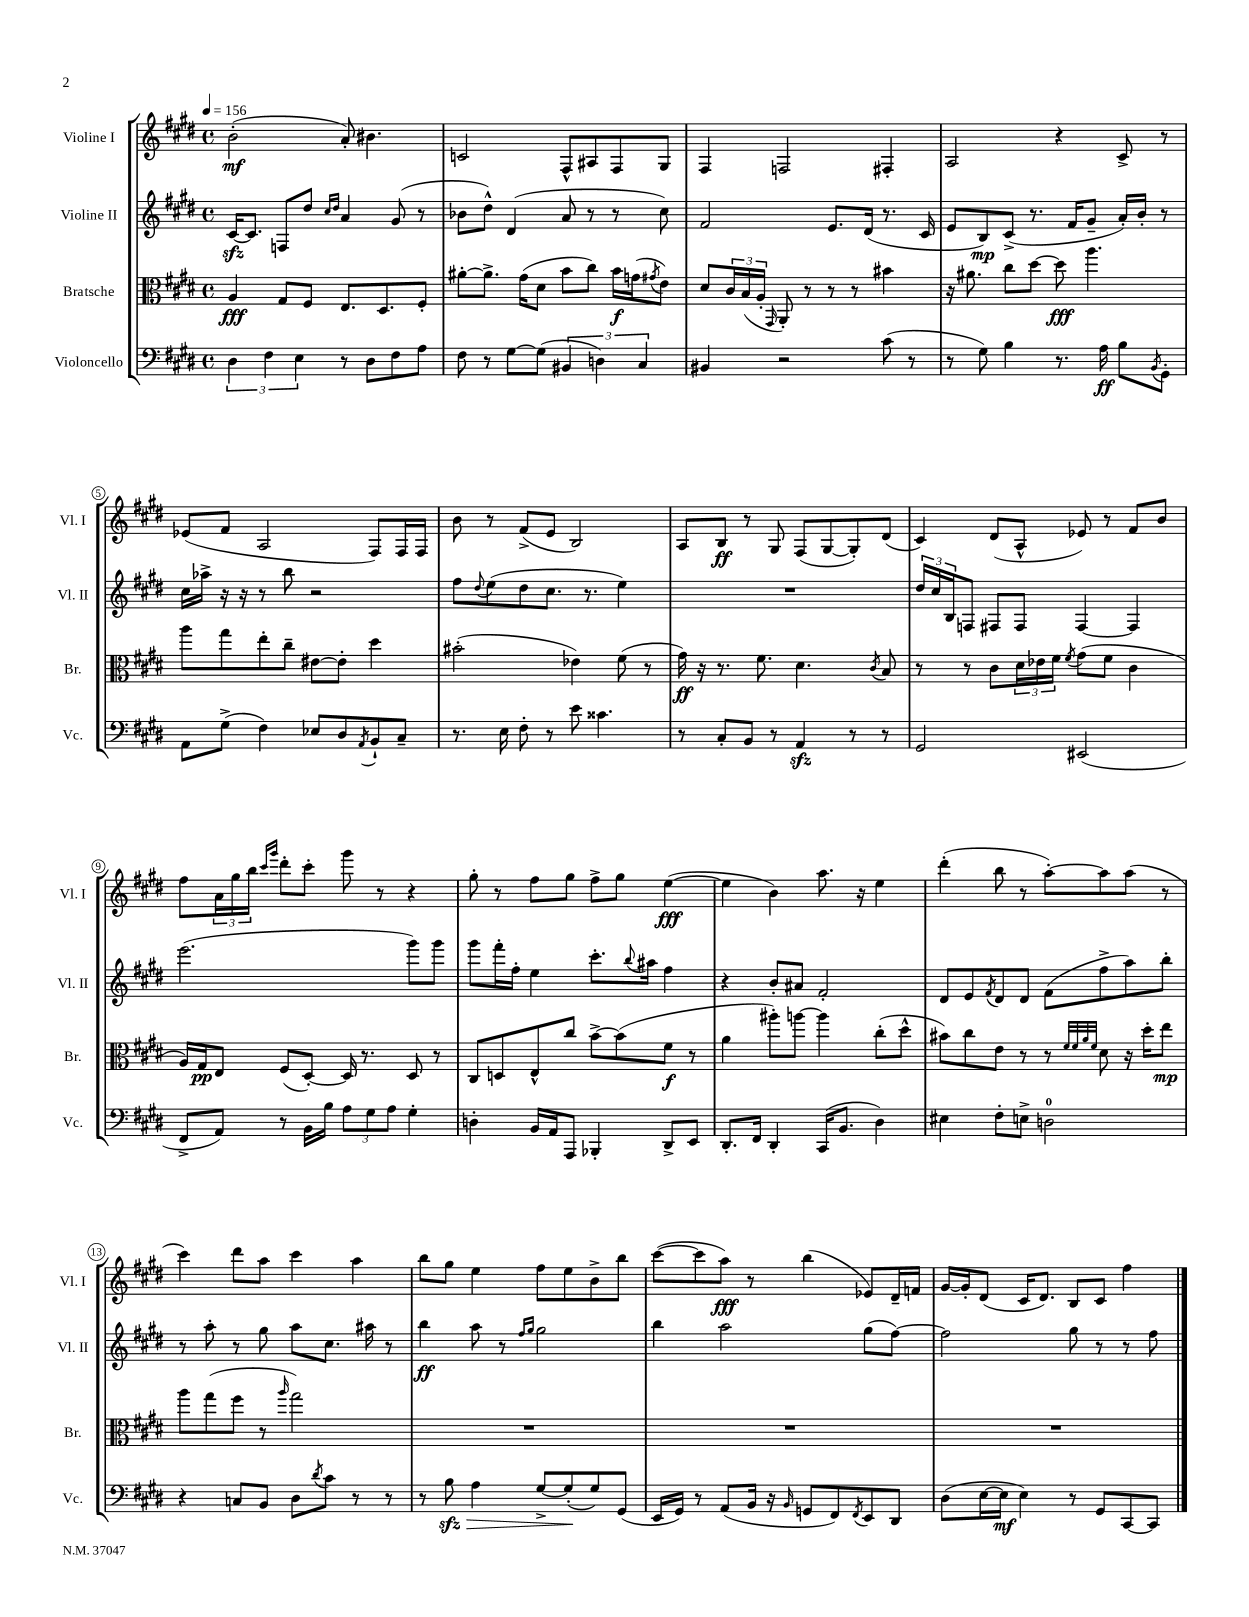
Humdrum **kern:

**kern	**dynam	**kern	**dynam	**kern	**dynam	**kern	**dynam
*part4	*part4	*part3	*part3	*part2	*part2	*part1	*part1
*staff4	*staff4	*staff3	*staff3	*staff2	*staff2	*staff1	*staff1
*I"Violoncello	*	*I"Bratsche	*	*I"Violine II	*	*I"Violine I	*
*I'Vc.	*	*I'Br.	*	*I'Vl. II	*	*I'Vl. I	*
*clefF4	*	*clefC3	*	*clefG2	*	*clefG2	*
*k[f#c#g#d#]	*	*k[f#c#g#d#]	*	*k[f#c#g#d#]	*	*k[f#c#g#d#]	*
*M4/4	*	*M4/4	*	*M4/4	*	*M4/4	*
*met(c)	*	*met(c)	*	*met(c)	*	*met(c)	*
*MM156	*	*MM156	*	*MM156	*	*MM156	*
=1	=1	=1	=1	=1	=1	=1	=1
6D#\	.	4A/	fff	[16c#zz/KL	.	(2b'\	mf
.	.	.	.	8.c#/J]	.	.	.
6F#\	.	.	.	.	.	.	.
.	.	8G#/L	.	8Fn/L	.	.	.
6E\	.	.	.	.	.	.	.
.	.	8F#/J	.	8dd#/J	.	.	.
.	.	.	.	16qqcc#/LL	.	.	.
.	.	.	.	16qqdd#/JJ	.	.	.
8r	.	8.E/L	.	4a/	.	8a'/)	.
8D#\L	.	.	.	.	.	4.b#X\	.
.	.	8.D#/	.	.	.	.	.
8F#\	.	.	.	(8g#/	.	.	.
8A\J	.	8F#'/J	.	8r	.	.	.
=2	=2	=2	=2	=2	=2	=2	=2
8F#\	.	[8a#X'\L	.	8b-X\L	.	2cn/	.
8r	.	8.a#^\J]	.	8dd#^^\J)	.	.	.
[8G#\L	.	.	.	(4d#/	.	.	.
.	.	(16g#\KL	.	.	.	.	.
(8G#\J]	.	8d#\J	.	.	.	.	.
6BB#X/	.	8b\L	.	8a/	.	8F#^^/L	.
.	.	8cc#\J)	.	8r	.	8A#X/	.
6Dn\)	.	.	.	.	.	.	.
.	.	16b\LL	f	8r	.	8F#/	.
.	.	(16gn\J	.	.	.	.	.
6C#/	.	.	.	.	.	.	.
.	.	8qg#X/	.	.	.	.	.
.	.	8e\J)	.	8cc#\)	.	8G#/J	.
=3	=3	=3	=3	=3	=3	=3	=3
4BB#X/	.	8d#/L	.	2f#/	.	4F#/	.
.	.	24c#/L	.	.	.	.	.
.	.	(24B/	.	.	.	.	.
.	.	24A'/JJ	.	.	.	.	.
.	.	16qqGG#/	.	.	.	.	.
2r	.	8AA'/)	.	.	.	2Fn/	.
.	.	8r	.	.	.	.	.
.	.	8r	.	8.e/L	.	.	.
.	.	8r	.	.	.	.	.
.	.	.	.	(16d#/Jk	.	.	.
(8c#\	.	4b#X\	.	8.r	.	4F#X'/	.
8r	.	.	.	.	.	.	.
.	.	.	.	16c#/	.	.	.
=4	=4	=4	=4	=4	=4	=4	=4
8r	.	16r	.	8e/L	.	2A/	.
.	.	8.a#X\	.	.	.	.	.
8G#\)	.	.	.	8B/)	mp	.	.
4B\	.	8cc#\L	.	(8c#^/J	.	.	.
.	.	[8dd#\J	.	8.r	.	.	.
8.r	.	8dd#\]	fff	.	.	4r	.
.	.	.	.	16f#/KL	.	.	.
.	.	4.aa\	.	8g#~/J	.	.	.
16A\	ff	.	.	.	.	.	.
8B\L	.	.	.	16a'/LL)	.	8c#^/	.
.	.	.	.	16b'/JJ	.	.	.
8qBB/	.	.	.	.	.	.	.
8GG#'\J	.	.	.	8r	.	8r	.
!!LO:LB:g=z
=5	=5	=5	=5	=5	=5	=5	=5
8AA\L	.	8aa\L	.	16cc#\LL	.	(8e-X/L	.
.	.	.	.	16aa-X^\JJ	.	.	.
(8G#^\J	.	8gg#\	.	16r	.	8f#/J	.
.	.	.	.	16r	.	.	.
4F#\)	.	8ee'\	.	8r	.	2A/	.
.	.	8cc#~\J	.	8bb\	.	.	.
8E-X/L	.	[8e#X\L	.	2r	.	.	.
8D#/	.	8e#'\J]	.	.	.	.	.
8qAA/	.	.	.	.	.	.	.
8BB`/	.	4dd#\	.	.	.	8F#/L)	.
8C#~/J	.	.	.	.	.	16F#/L	.
.	.	.	.	.	.	16F#/JJ	.
=6	=6	=6	=6	=6	=6	=6	=6
8.r	.	(2b#X'\	.	8ff#\L	.	8b\	.
.	.	.	.	8qqdd#/	.	.	.
.	.	.	.	(8ee\	.	8r	.
16E\	.	.	.	.	.	.	.
8F#'\	.	.	.	8dd#\	.	(8f#^/L	.
8r	.	.	.	8.cc#\J	.	8e/J	.
8e\	.	4e-X\)	.	.	.	2B/)	.
.	.	.	.	8.r	.	.	.
4.c##X\	.	.	.	.	.	.	.
.	.	(8f#\	.	4ee\)	.	.	.
.	.	8r	.	.	.	.	.
=7	=7	=7	=7	=7	=7	=7	=7
8r	.	16g#\)	ff	1r	.	8A/L	.
.	.	16r	.	.	.	.	.
8C#'/L	.	8.r	.	.	.	8B/J	ff
8BB/J	.	.	.	.	.	8r	.
.	.	8.f#\	.	.	.	.	.
8r	.	.	.	.	.	8G#/	.
4AAzz/	.	4.d#\	.	.	.	(8F#/L	.
.	.	.	.	.	.	[8G#/	.
8r	.	.	.	.	.	8G#'/])	.
.	.	8qc#/	.	.	.	.	.
8r	.	8B/	.	.	.	(8d#/J	.
=8	=8	=8	=8	=8	=8	=8	=8
2GG#/	.	8r	.	24dd#/LL	.	4c#/)	.
.	.	.	.	24cc#/	.	.	.
.	.	.	.	24B/J	.	.	.
.	.	8r	.	8Fn/J	.	.	.
.	.	8c#\L	.	8F#X/L	.	(8d#/L	.
.	.	24d#\L	.	8F#/J	.	8A^^/J	.
.	.	24e-X\	.	.	.	.	.
.	.	24f#\JJ	.	.	.	.	.
.	.	8qf#/	.	.	.	.	.
(2EE#X/	.	(8g#\L	.	[4F#/	.	8e-X/)	.
.	.	8f#\J	.	.	.	8r	.
.	.	4c#\	.	4F#/]	.	8f#/L	.
.	.	.	.	.	.	8b/J	.
!!LO:LB:g=z
=9	=9	=9	=9	=9	=9	=9	=9
8FF#^/L	.	16A/LL)	.	(2.eee\	.	8ff#\L	.
.	.	16G#/J	pp	.	.	.	.
8AA/J)	.	8E/J	.	.	.	24a\L	.
.	.	.	.	.	.	24gg#\	.
.	.	.	.	.	.	24bb\JJ	.
.	.	.	.	.	.	16qqccc#/LL	.
.	.	.	.	.	.	16qqggg#/JJ	.
8r	.	(8F#/L	.	.	.	8ddd#'\L	.
16BB\LL	.	[8D#'/J)	.	.	.	8ccc#'\J	.
16B\JJ	.	.	.	.	.	.	.
12A\L	.	16D#/]	.	.	.	8ggg#\	.
.	.	8.r	.	.	.	.	.
12G#\	.	.	.	.	.	.	.
.	.	.	.	.	.	8r	.
12A\J	.	.	.	.	.	.	.
4G#'\	.	8D#/	.	8ggg#\L)	.	4r	.
.	.	8r	.	8ggg#\J	.	.	.
=10	=10	=10	=10	=10	=10	=10	=10
4Dn'\	.	8C#/L	.	8ggg#\L	.	8gg#'\	.
.	.	8Dn/	.	16fff#'\L	.	8r	.
.	.	.	.	16ff#'\JJ	.	.	.
16BB/LL	.	8E^^/	.	4ee\	.	8ff#\L	.
16AA/J	.	.	.	.	.	.	.
8AAA/J	.	8cc#/J	.	.	.	8gg#\J	.
4BBB-X'/	.	[8b^\L	.	8.ccc#'\L	.	8ff#^\L	.
.	.	(8b\]	.	.	.	8gg#\J	.
.	.	.	.	8qqbb/	.	.	.
.	.	.	.	16aa#X\Jk	.	.	.
8DD#^/L	.	8f#\J	f	4ff#\	.	([4ee\	fff
8EE/J	.	8r	.	.	.	.	.
=11	=11	=11	=11	=11	=11	=11	=11
8.DD#'/L	.	4a\	.	4r	.	4ee\]	.
16FF#/Jk	.	.	.	.	.	.	.
4DD#'/	.	8aa#X'\L)	.	8b'/L	.	4b\)	.
.	.	[8aan\J	.	8a#X/J	.	.	.
(16CC#/KL	.	4aa\]	.	2f#'/	.	8.aa\	.
8.BB/J	.	.	.	.	.	.	.
.	.	.	.	.	.	16r	.
4D#\)	.	(8cc#'\L	.	.	.	4ee\	.
.	.	8dd#^^\J	.	.	.	.	.
=12	=12	=12	=12	=12	=12	=12	=12
4E#X\	.	8b#X\L)	.	8d#/L	.	(4ddd#'\	.
.	.	8cc#\	.	8e/	.	.	.
.	.	.	.	8qf#/	.	.	.
8F#'\L	.	8e\J	.	8d#/	.	8bb\	.
8En^\J	.	8r	.	8d#/J	.	8r	.
2Dn\	.	8r	.	(8f#\L	.	[8aa'\L)	.
.	.	32qqf#/LLL	.	.	.	.	.
.	.	32qqf#/	.	.	.	.	.
.	.	32qqa/	.	.	.	.	.
.	.	32qqf#/JJJ	.	.	.	.	.
.	.	8d#\	.	8ff#^\	.	8aa\]	.
.	.	16r	.	8aa\)	.	(8aa\J	.
.	.	16dd#'\KL	.	.	.	.	.
.	.	8ee\J	mp	8bb'\J	.	8r	.
!!LO:LB:g=z
=13	=13	=13	=13	=13	=13	=13	=13
4r	.	8aa\L	.	8r	.	4ccc#\)	.
.	.	(8gg#\	.	8aa'\	.	.	.
8Cn/L	.	8ff#\J	.	8r	.	8ddd#\L	.
8BB/J	.	8r	.	8gg#\	.	8aa\J	.
.	.	16qqaa/	.	.	.	.	.
8D#\L	.	2gg#\)	.	8aa\L	.	4ccc#\	.
8qd#/	.	.	.	.	.	.	.
8c#\J	.	.	.	8.cc#\J	.	.	.
8r	.	.	.	.	.	4aa\	.
.	.	.	.	16aa#X\	.	.	.
8r	.	.	.	8r	.	.	.
=14	=14	=14	=14	=14	=14	=14	=14
8r	.	1r	.	4bb\	ff	8bb\L	.
!	!LO:HP:b	!	!	!	!	!	!
8Bzz\	>	.	.	.	.	8gg#\J	.
4A\	.	.	.	8aa\	.	4ee\	.
.	.	.	.	8r	.	.	.
.	.	.	.	16qqff#/LL	.	.	.
.	.	.	.	16qqgg#/JJ	.	.	.
[8G#^/L	.	.	.	2gg#\	.	8ff#\L	.
(8G#'/]	.	.	.	.	.	8ee\	.
8G#/)	]	.	.	.	.	8b^\	.
(8GG#/J	.	.	.	.	.	8bb\J	.
=15	=15	=15	=15	=15	=15	=15	=15
16EE/LL	.	1r	.	4bb\	.	([8ccc#\L	.
16GG#/JJ)	.	.	.	.	.	.	.
8r	.	.	.	.	.	8ccc#\]	.
(8AA/L	.	.	.	2aa\	.	8aa\J)	fff
16BB/Jk	.	.	.	.	.	8r	.
16r	.	.	.	.	.	.	.
16qqBB/	.	.	.	.	.	.	.
8GGn/L	.	.	.	.	.	(4bb\	.
8FF#/)	.	.	.	.	.	.	.
8qFF#/	.	.	.	.	.	.	.
8EE/	.	.	.	(8gg#\L	.	8e-X/L)	.
8DD#/J	.	.	.	[8ff#\J)	.	16d#~/L	.
.	.	.	.	.	.	16fn/JJ	.
=16	=16	=16	=16	=16	=16	=16	=16
(8D#\L	.	1r	.	2ff#\]	.	[16g#/LL	.
.	.	.	.	.	.	16g#'/J]	.
[16E\L	.	.	.	.	.	(8d#/J	.
16E\JJ]	mf	.	.	.	.	.	.
4E\)	.	.	.	.	.	16c#/KL	.
.	.	.	.	.	.	8.d#/J)	.
8r	.	.	.	8gg#\	.	8B/L	.
8GG#/L	.	.	.	8r	.	8c#/J	.
[8CC#/	.	.	.	8r	.	4ff#\	.
8CC#/J]	.	.	.	8ff#\	.	.	.
==	==	==	==	==	==	==	==
*-	*-	*-	*-	*-	*-	*-	*-
